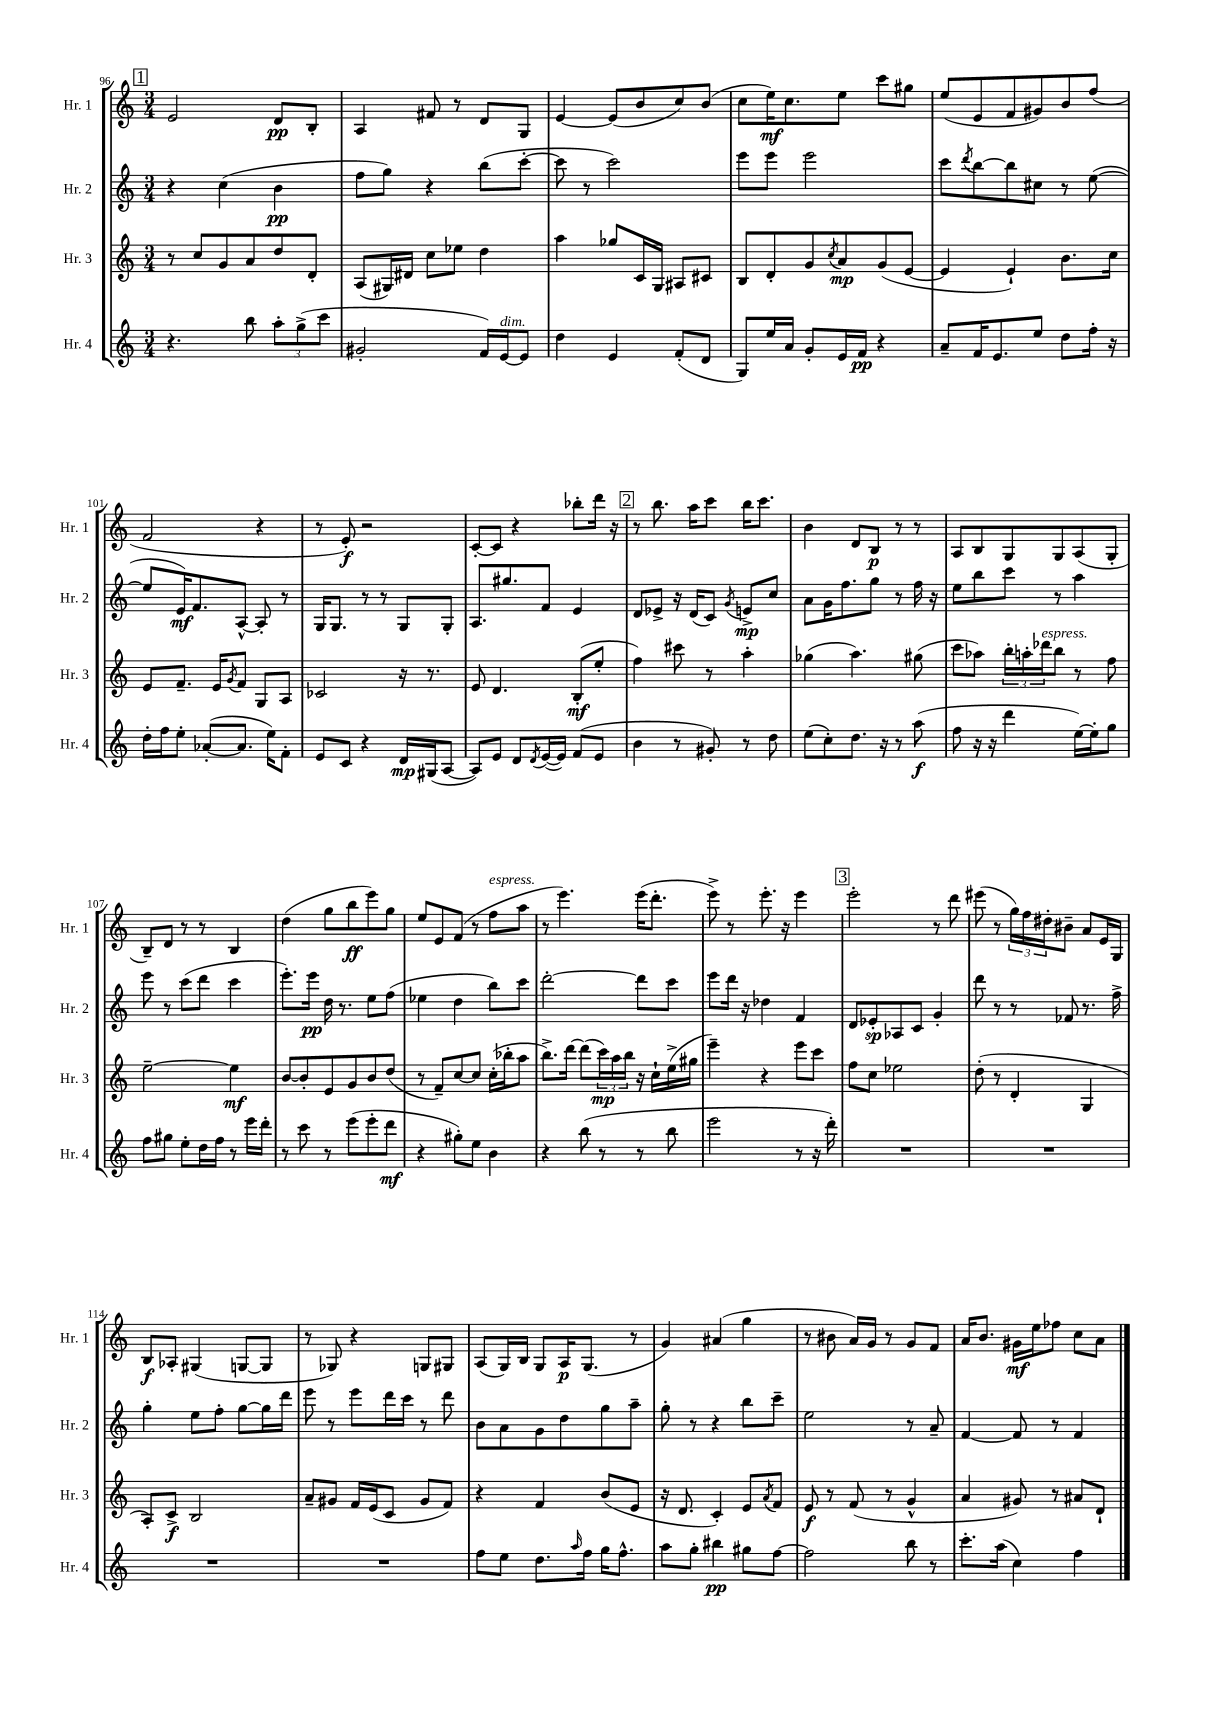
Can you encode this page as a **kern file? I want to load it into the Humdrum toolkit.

**kern	**kern	**kern	**kern
*staff4	*staff3	*staff2	*staff1
*clefG2	*clefG2	*clefG2	*clefG2
*k[]	*k[]	*k[]	*k[]
*M3/4	*M3/4	*M3/4	*M3/4
4.r	8r	4r	2e
.	8cc	.	.
.	8g	(4cc	.
8bb	8a	.	.
12aa'	8dd	4b	8d
(12gg^	.	.	.
.	8d'	.	8B'
12ccc	.	.	.
=	=	=	=
2g#'	(8A	8ff	4A
.	16G#)	8gg)	.
.	16d#	.	.
.	8cc	4r	8f#
.	8ee-	.	8r
16f)	4dd	(8bb	8d
[16e	.	.	.
8e]	.	[8ccc'	8G
=	=	=	=
4dd	4aa	8ccc]	[4e
.	.	8r	.
4e	8gg-	2ccc)	(8e]
.	16c	.	8b
.	16G	.	.
(8f'	8A#	.	8cc)
8d	8c#	.	(8b
=	=	=	=
8G)	8B	8eee	8cc
16ee	8d'	8eee	16ee)
16a	.	.	8.cc
8g'	8g	2eee	.
.	8qcc	.	.
16e	8a	.	8ee
16f	.	.	.
4r	(8g	.	8ccc
.	[8e	.	8gg#
=	=	=	=
8a~	4e]	8ccc	(8ee
.	.	8qddd	.
16f	.	[8bb	8e
8.e	.	.	.
.	4e`)	8bb]	8f
8ee	.	8cc#	8g#)
8dd	8.b	8r	8b
16ff'	.	([8ee	(8ff
16r	16cc	.	.
=	=	=	=
16dd'	8e	8ee]	2f
16ff	.	.	.
8ee'	8.f~	16e)	.
.	.	8.f	.
([8a-'	.	.	.
.	16e	.	.
.	8qg	.	.
8.a-]	8f	[8A^^	.
.	8G	8A']	4r
16ee)	.	.	.
8f'	8A	8r	.
=	=	=	=
8e	2c-	16G	8r
.	.	8.G	.
8c	.	.	8e')
4r	.	8r	2r
.	.	8r	.
16d	16r	8G	.
(16G#	8.r	.	.
[8A	.	8G'	.
=	=	=	=
8A])	8e	8.A	[8c'
8e	4.d	.	8c]
.	.	8.gg#	.
8d	.	.	4r
8qd	.	.	.
([16e	.	8f	.
16e])	.	.	.
(8f	(8B'	4e	8bb-'
8e	8ee'	.	16ddd
.	.	.	16r
=	=	=	=
4b	4ff)	8d	8r
.	.	8e-^	8.bb
8r	8ccc#	16r	.
.	.	(16d	16aa
8g#')	8r	8c)	8ccc
.	.	8qg	.
8r	4aa'	8e^	16bb
.	.	.	8.ccc
8dd	.	8cc	.
=	=	=	=
(8ee	(4gg-	8a	4b
8cc')	.	16g	.
.	.	8.ff	.
8.dd	4.aa)	.	8d
.	.	8gg	8B
16r	.	.	.
8r	.	8r	8r
(8aa	(8gg#	16ff	8r
.	.	16r	.
=	=	=	=
8ff	8ccc	8ee	8A
16r	8aa-)	8bb	8B
16r	.	.	.
4ddd	24bb'	8ccc	8G
.	24aa'	.	.
.	24ddd-	.	.
.	8bb	8r	8G
[16ee)	8r	4aa	(8A
16ee']	.	.	.
8gg	8ff	.	8G'
=	=	=	=
8ff	[2ee~	8eee	8B~)
8gg#	.	8r	8d
8ee'	.	(8ccc	8r
16dd	.	8ddd	8r
16ff	.	.	.
8r	4ee]	4ccc	4B
16eee	.	.	.
16ddd'	.	.	.
=	=	=	=
8r	[8b	8.eee')	(4dd
8ccc	8b']	.	.
.	.	16eee	.
8r	8e	16dd	8gg
.	.	8.r	.
(8eee	8g	.	8bb
8eee'	8b	8ee	8eee)
8ddd	(8dd	(8ff	8gg
=	=	=	=
4r	8r	4ee-	8ee
.	8f~)	.	8e
8gg#')	[8cc	4dd	(8f
8ee	8cc]	.	8r
4b	(16cc'	8bb)	8ff
.	16bb-'	.	.
.	8aa	8ccc	8aa
=	=	=	=
4r	8.bb^)	[2ddd'	8r
.	.	.	4.eee)
.	[16ddd	.	.
(8bb	(8ddd]	.	.
8r	24ccc)	.	.
.	24aa	.	.
.	24bb	.	.
8r	16r	8ddd]	(16eee
.	16cc`	.	8.ddd'
8bb	(16ee^	8ccc	.
.	16gg#	.	.
=	=	=	=
2eee	4eee~)	8eee	8eee^)
.	.	16ddd	8r
.	.	16r	.
.	4r	4dd-	8.eee'
.	.	.	16r
8r	8eee	4f	4eee
16r	8ccc	.	.
16ddd')	.	.	.
=	=	=	=
2.r	8ff	8d	2eee'
.	8cc	8e-'	.
.	2ee-	8A-	.
.	.	8c	.
.	.	4g'	8r
.	.	.	8ddd
=	=	=	=
2.r	(8dd'	8ddd	(8eee#
.	8r	8r	8r
.	4d'	8r	24gg)
.	.	.	24ff
.	.	.	24dd#'
.	.	8f-	8b#~
.	4G	8.r	8a
.	.	.	16e
.	.	16ff^	16G
=	=	=	=
2.r	8A')	4gg'	8B
.	8c^	.	8A-'
.	2B	8ee	(4G#
.	.	8ff'	.
.	.	[8gg	[8G
.	.	16gg]	8G]
.	.	16ddd	.
=	=	=	=
2.r	8a~	8eee	8r
.	8g#	8r	8G-)
.	16f	8eee	4r
.	(16e	.	.
.	8c	16ddd	.
.	.	16ccc	.
.	8g#	8r	8G
.	8f)	8ddd	8G#
=	=	=	=
8ff	4r	8b	(8A
8ee	.	8a	16G)
.	.	.	16B
8.dd	4f	8g	8G
.	.	8dd	16A
16qqaa	.	.	.
16ff	.	.	(8.G
16gg	(8b	8gg	.
8.ff^^	.	.	.
.	8e	8aa~	8r
=	=	=	=
8aa	16r	8gg'	4g)
.	8.d	.	.
8gg'	.	8r	.
4bb#	4c')	4r	(4a#
8gg#	8e	8bb	4gg
.	8qa	.	.
[8ff	8f	8ccc~	.
=	=	=	=
2ff]	8e	2ee	8r
.	8r	.	8b#
.	(8f	.	16a)
.	.	.	16g
.	8r	.	8r
8bb	4g^^	8r	8g
8r	.	8a~	8f
=	=	=	=
8.ccc'	4a	[4f	16a
.	.	.	8.b
(16aa	.	.	.
4cc)	8g#)	8f]	16g#
.	.	.	16ee
.	8r	8r	8ff-
4ff	8a#	4f	8cc
.	8d`	.	8a
==	==	==	==
*-	*-	*-	*-
